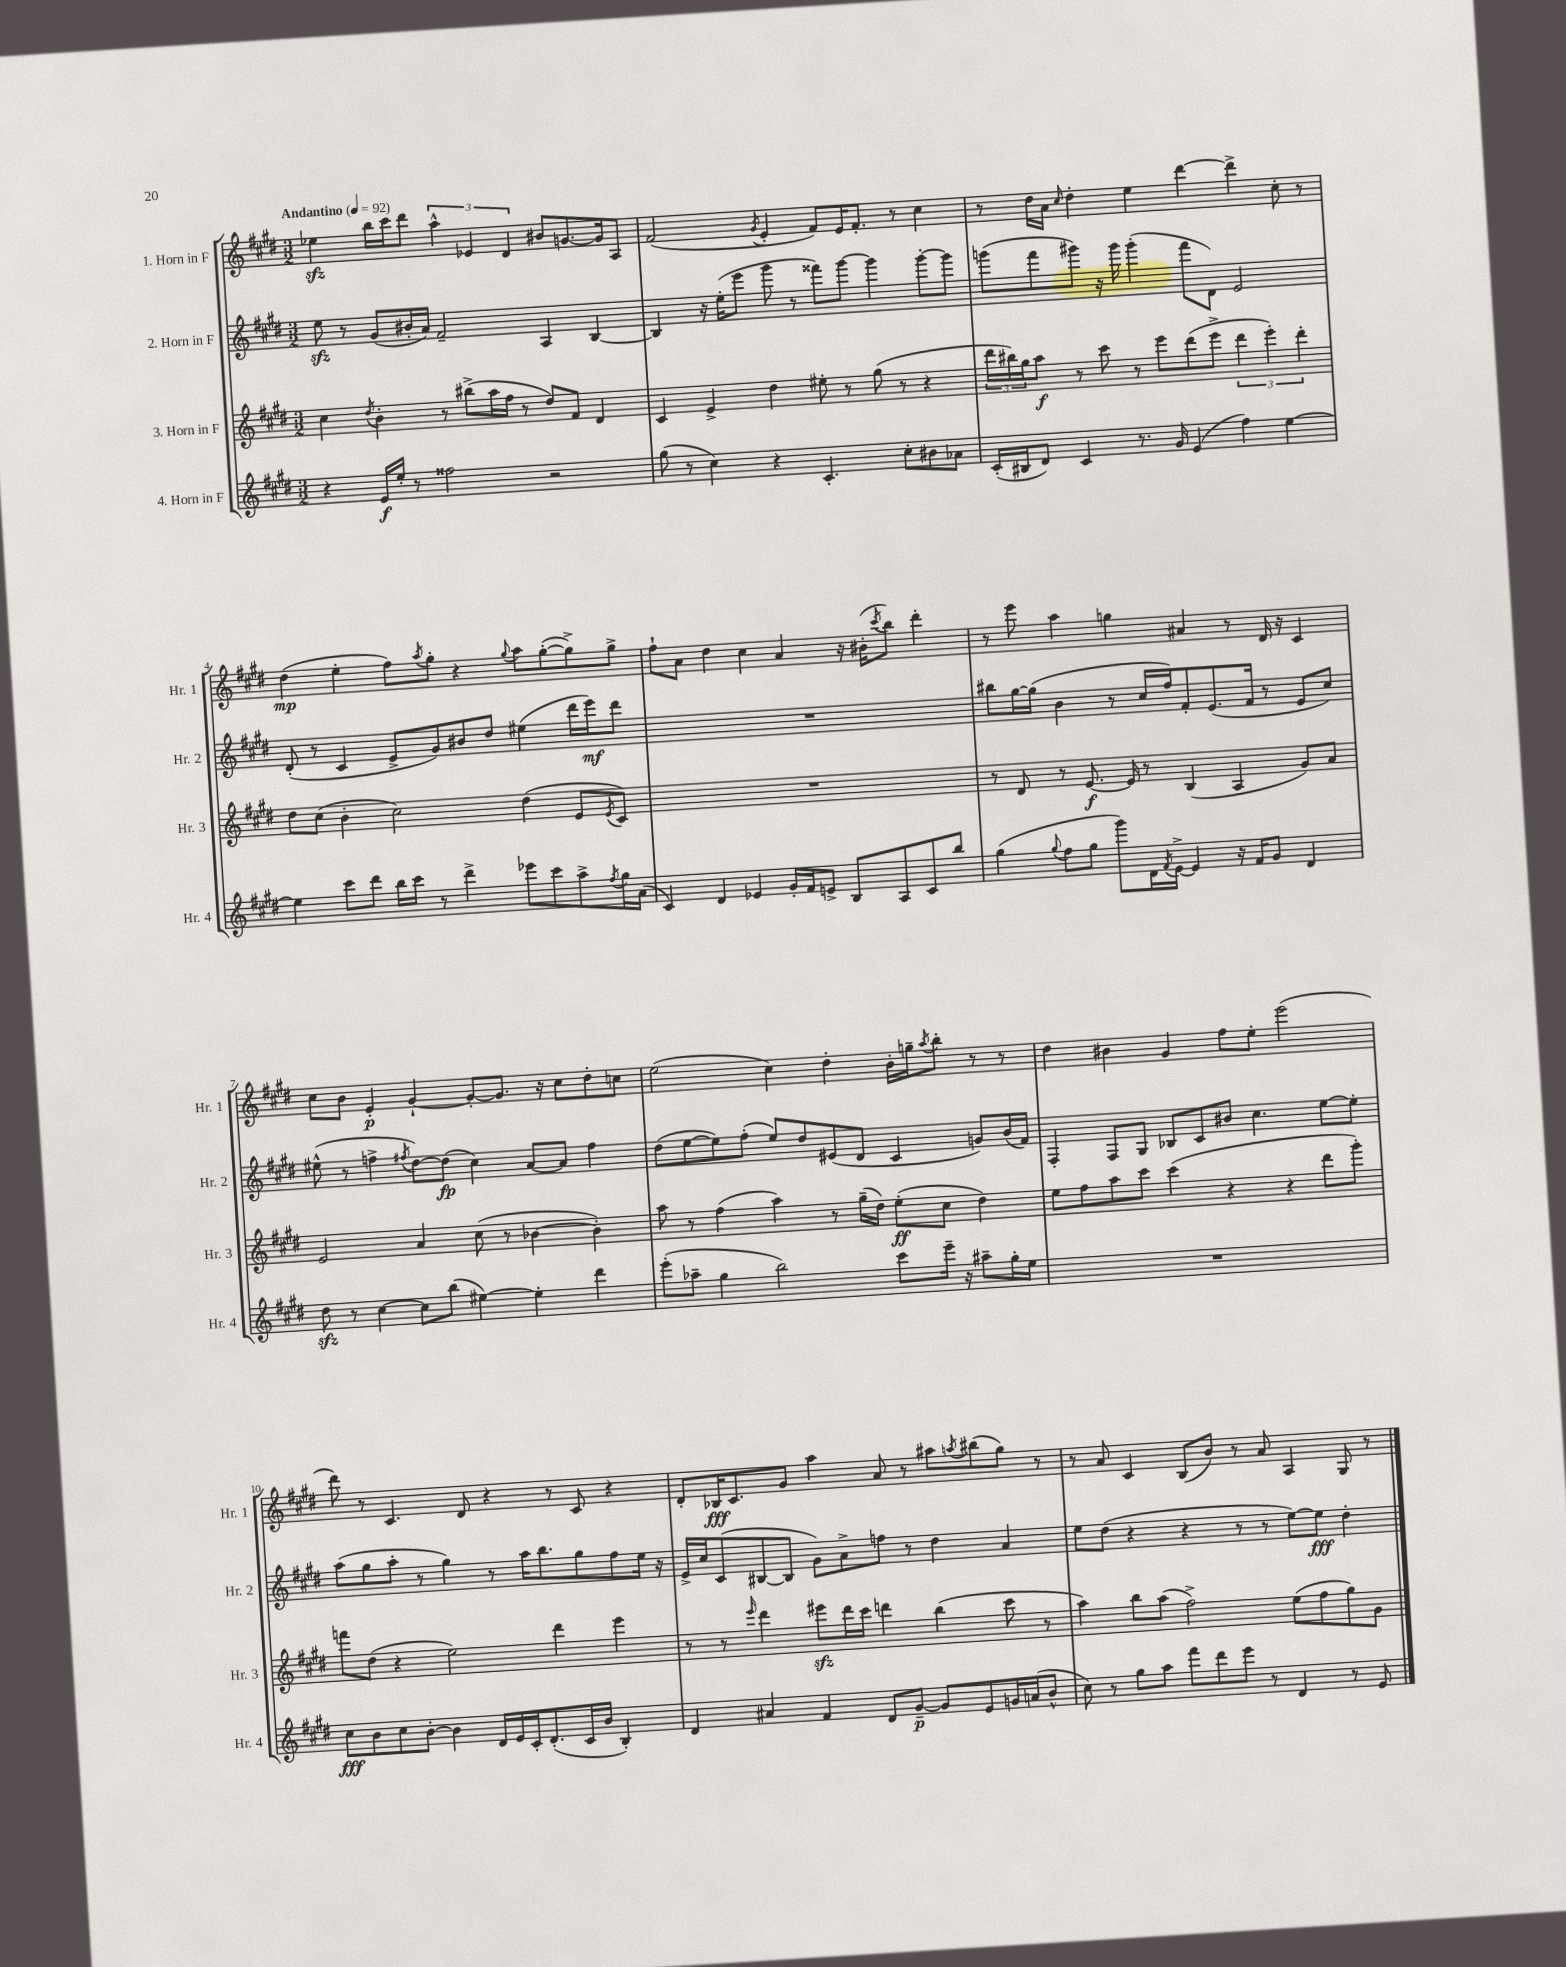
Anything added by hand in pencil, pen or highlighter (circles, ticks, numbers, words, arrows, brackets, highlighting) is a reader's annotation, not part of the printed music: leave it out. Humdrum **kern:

**kern	**kern	**kern	**kern
*staff4	*staff3	*staff2	*staff1
*clefG2	*clefG2	*clefG2	*clefG2
*k[f#c#g#d#]	*k[f#c#g#d#]	*k[f#c#g#d#]	*k[f#c#g#d#]
*M3/2	*M3/2	*M3/2	*M3/2
*MM92	*MM92	*MM92	*MM92
4r	4cc#	8ee	4ee-
.	.	8r	.
.	8qdd#	.	.
16e	4b'	(8g#	16bb
16ee'	.	.	16ccc#
8r	.	16b#'	8ddd#
.	.	16a)	.
2ff##	8r	2f#~	6aa^^
.	(8bb#^	.	.
.	.	.	6e-
.	16aa	.	.
.	16ff#	.	.
.	.	.	6d#
.	8r	.	.
2r	8dd#)	4A	8b#
.	8f#	.	[8.g
.	4d#	[4B	.
.	.	.	16g]
.	.	.	8A
=	=	=	=
(8gg#	4c#	4B]	(2f#
8r	.	.	.
4cc#)	4e^	16r	.
.	.	(16ee'	.
.	.	8eee	.
.	.	.	8qg#
4r	4dd#	8ggg#	4e'
.	.	8r	.
4.c#'	8ee#'	8fff##)	8f#)
.	8r	[8ggg#	16e
.	.	.	8.f#'
.	(8gg#	4ggg#]	.
8cc#'	8r	.	8r
8b#	4r	[8ggg#'	4cc#
8a-	.	8ggg#]	.
=	=	=	=
(16c#'	24ddd#	(8ggg	8r
.	24bb#)	.	.
16B#	.	.	.
.	24gg#	.	.
8d#)	8aa	8fff#	16dd#
.	.	.	16a
.	.	.	16qqcc#
4c#	8r	8ggg#)	4dd#'
.	8ccc#	16r	.
.	.	16ggg#	.
8.r	8r	(4ggg#'	4ee
.	8eee	.	.
16g#	.	.	.
(4e	(8ddd#	8fff#	[4ddd#
.	8eee^	8d#)	.
4ff#)	6ddd#	2e	4ddd#^]
.	6eee')	.	.
[4ee	.	.	8cc#'
.	6ddd#'	.	.
.	.	.	8r
=	=	=	=
4ee]	8dd#	(8d#'	(4dd#
.	(8cc#	8r	.
8ccc#	4b'	4c#	4ee'
8ddd#	.	.	.
16bb	2cc#)	8e^	8ff#)
16ccc#	.	.	.
.	.	.	8qaa
8r	.	8g#)	8gg#'
4ddd#^	.	8b#	4r
.	.	8dd#	.
.	.	.	8qqgg#
8eee-	(4dd#	(4ee#	8aa
8ccc#	.	.	([8gg#'
8aa^	8e	16ddd#	8gg#^])
.	.	16eee)	.
8qff#	8qe	.	.
16gg#	8c#)	8ddd#	8gg#^
(16a	.	.	.
=	=	=	=
4c#)	1.r	1.r	8ff#`
.	.	.	8a
4d#	.	.	4dd#
4e-	.	.	4cc#
16g#'	.	.	4a
16f#	.	.	.
8e^	.	.	.
8B	.	.	16r
.	.	.	(16b#'
.	.	.	8qccc#
8A	.	.	8bb)
8c#	.	.	4ddd#'
8bb	.	.	.
=	=	=	=
(4gg#	8r	8bb#	8r
.	8d#	[16gg#	8eee
.	.	(16gg#]	.
8qqgg#	.	.	.
8ff#	8r	4b	4aa
8gg#	[8.e	.	.
8ggg#)	.	8r	4gg
.	16e]	.	.
16d#	8r	16cc#	.
8qf#	.	.	.
[16e^	.	16ff#)	.
4e]	(4B	8f#'	4a#
.	.	(8.e	.
16r	4A	.	8r
16f#	.	16f#	.
8g#	.	8r	16d#
.	.	.	16r
4d#	8g#)	8e	4c#
.	8a	8cc#)	.
=	=	=	=
8dd#	2e	(8ee#^^	8cc#
8r	.	8r	8b
[4cc#	.	4ff^	4e'
.	.	8qff#	.
8cc#]	4a	[8dd#)	[4g#`
(8bb	.	(8dd#]	.
[4ee#)	(8cc#	4cc#)	8g#'_
.	8r	.	8.g#]
4ee#']	[4b-	[8a	.
.	.	.	16r
.	.	8a]	8cc#
4ddd#	4b-'])	4ff#	8dd#'
.	.	.	8cc
=	=	=	=
(8eee'	8aa	(8dd#	(2ee
8aa-~	8r	[8ee	.
4gg#	(4ff#	8ee])	.
.	.	(8ff#'	.
2bb)	4aa)	8ee)	4cc#)
.	.	8dd#	.
.	8r	(8e#	4dd#'
.	(16gg#~	8d#	.
.	16dd#)	.	.
8ccc#	(8ee'	4c#	16b'
.	.	.	16gg~
.	.	.	8qaa
16eee~	8cc#	.	8bb'
16r	.	.	.
8aa#~	4dd#)	8g)	8r
16gg#'	.	(16b	8r
16ee	.	16f#)	.
=	=	=	=
1.r	8ee	4F#'	4dd#
.	8ff#	.	.
.	8aa	8F#	4b#
.	8ccc#	8G#	.
.	(4ccc#	8B-	4g#
.	.	8c#	.
.	4r	8b#	8ff#
.	.	4.cc#	8ee'
.	4r	.	(2eee
.	8ddd#	[8ee	.
.	8ggg#')	8ee']	.
=	=	=	=
8cc#	8fff	(8aa	8ddd#)
8b	(8dd#	8gg#	8r
8cc#	4r	8aa'	4.c#
[8b'	.	8r	.
4b]	2ee)	4gg#)	.
.	.	.	8d#
16d#	.	8r	4r
16e	.	.	.
16c#'	.	16aa	.
(8.d#'	.	8.bb	.
.	4ddd#	.	8r
16c#	.	8gg#	8c#
16b	.	.	.
4B')	4eee	8ff#	4r
.	.	16ee	.
.	.	16r	.
=	=	=	=
4d#	8r	16e^	8d#'
.	.	16cc#	.
.	8r	(8c#	16B-
.	.	.	8.c#
.	16qqeee	.	.
4a#	4ddd#	[8B#	.
.	.	8B#]	8g#
4f#	8eee#	8g#)	4aa
.	16ddd#	8a^	.
.	16ccc#	.	.
8d#	4ddd	8ff	8a
[8g#~	.	8r	8r
8g#]	(4bb	4dd#	8aa#
.	.	.	8qaa
8e	.	.	(8bb#
16g	8ccc#	4a	8gg#)
(16a	.	.	.
8b^^	8r	.	8r
=	=	=	=
8cc#)	4aa)	8ee	8r
8r	.	(8dd#	8a
8gg#	8bb	4r	4c#
8aa	(8aa	.	.
8fff#	2ff#^)	4r	(8B
8ddd#	.	.	8b)
8eee	.	8r	8r
8r	.	8r	8a
4d#	(8ee	[8ee)	4A
.	8ff#	8ee]	.
8r	8gg#)	4dd#'	8G#
8e	8g#	.	8r
==	==	==	==
*-	*-	*-	*-
